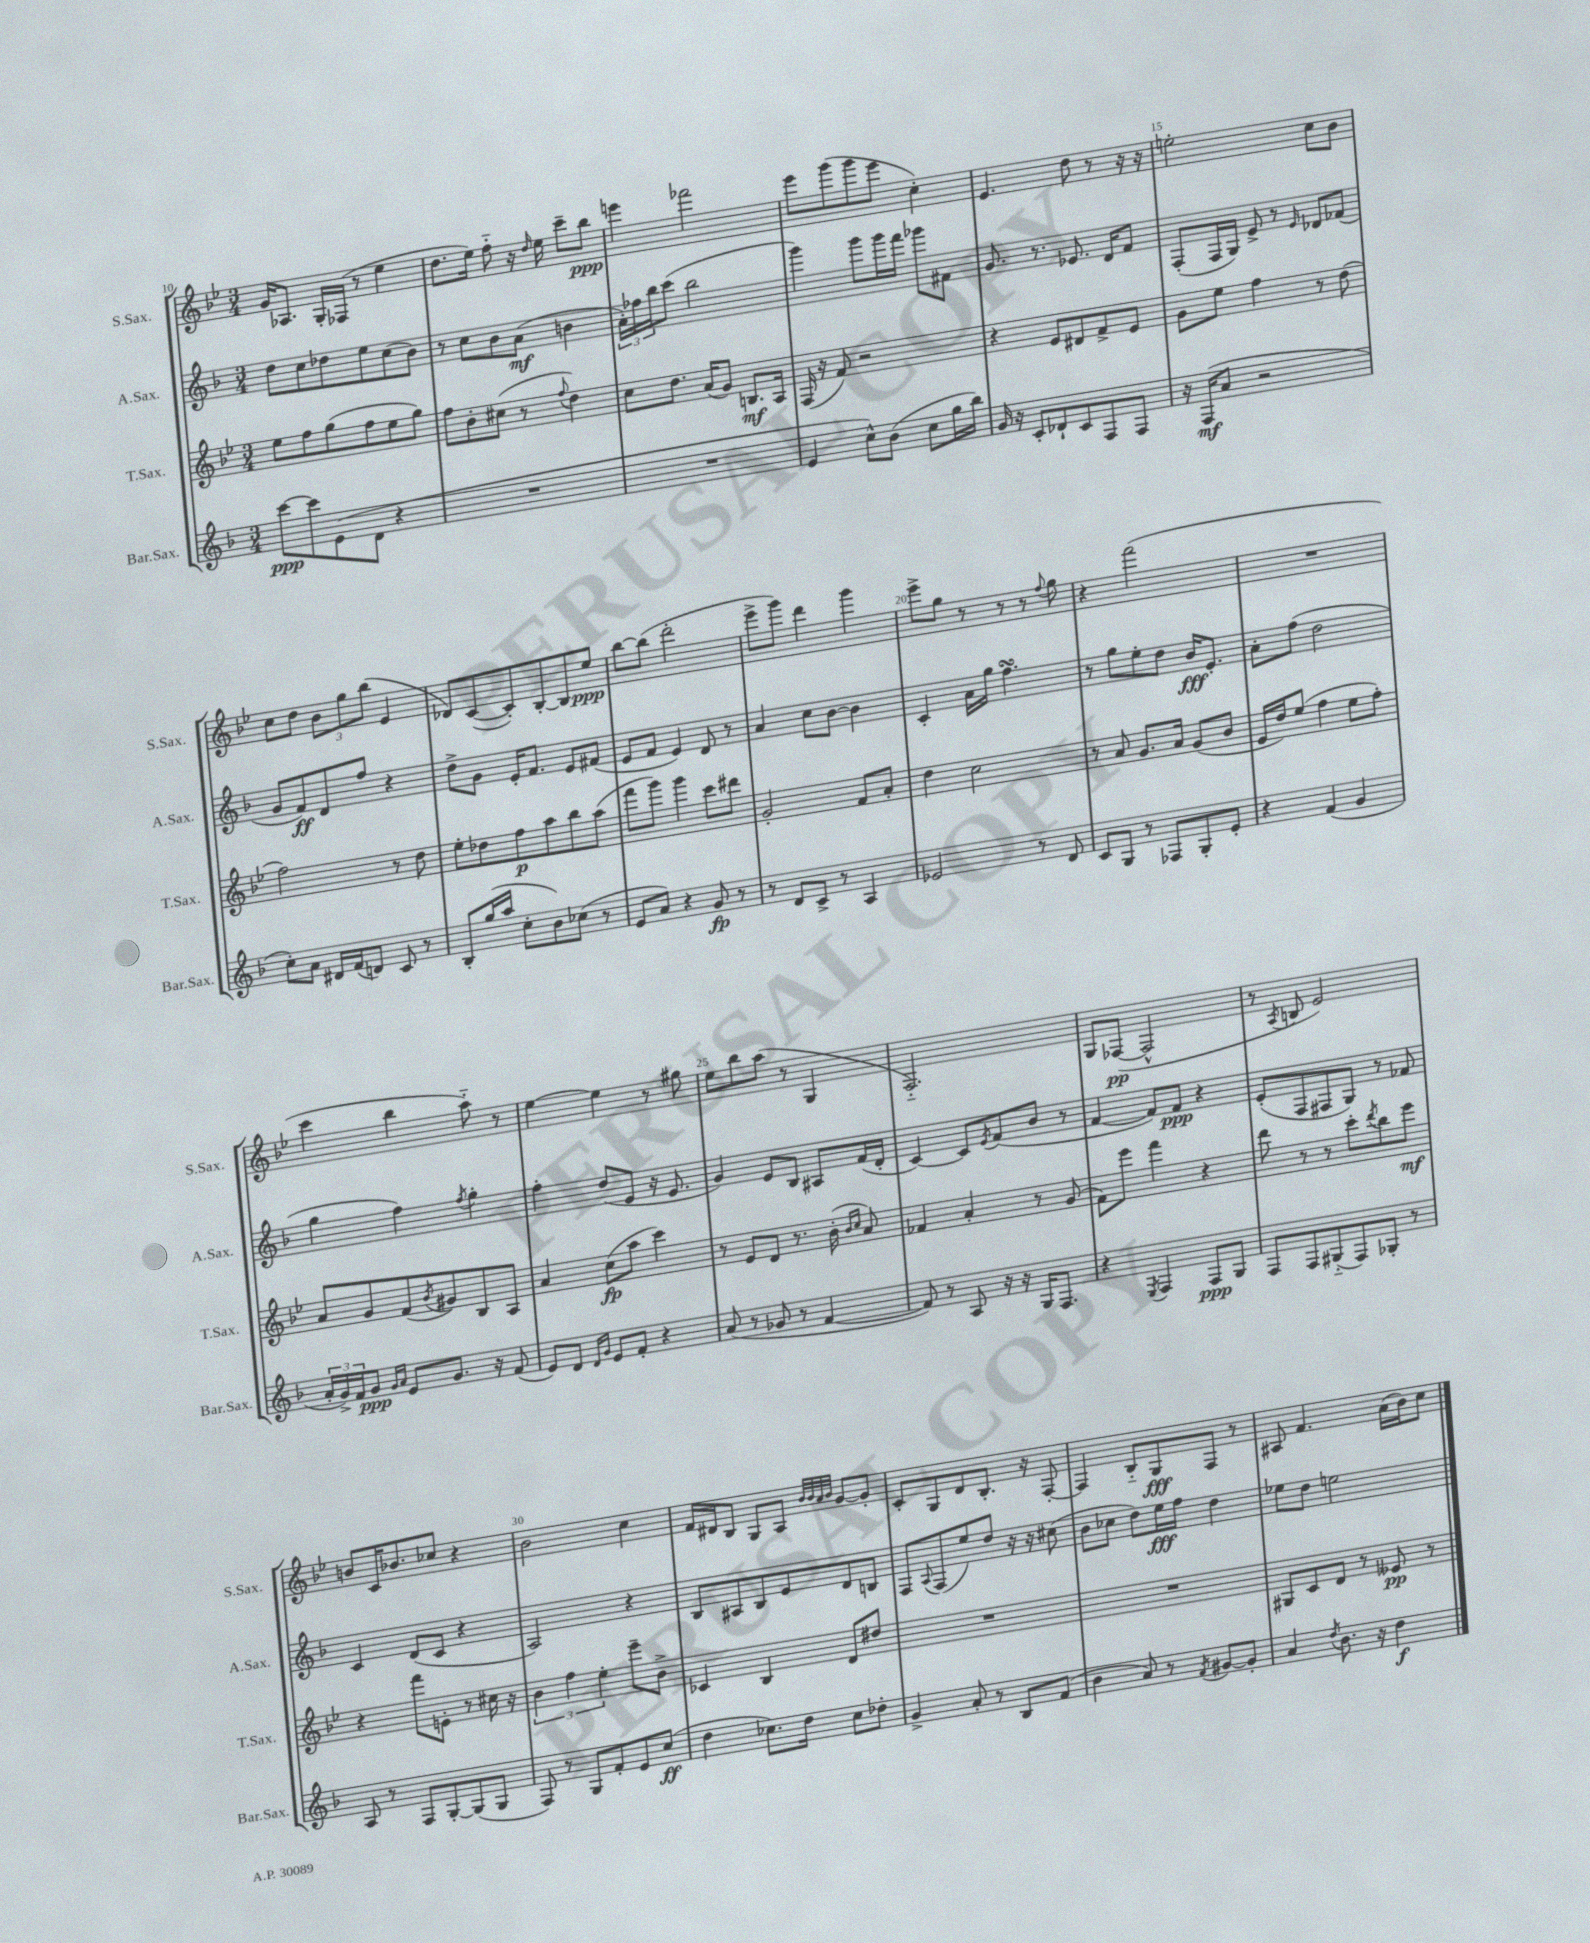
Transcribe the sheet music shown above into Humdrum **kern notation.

**kern	**kern	**kern	**kern
*staff4	*staff3	*staff2	*staff1
*clefG2	*clefG2	*clefG2	*clefG2
*k[b-]	*k[b-e-]	*k[b-]	*k[b-e-]
*M3/4	*M3/4	*M3/4	*M3/4
[8ccc\L	8ee-\L	8dd\L	16g/LK
.	.	.	8.A-/J
8ccc\]	8ff\	8cc\	.
(8e\	(8gg\	8dd-\	16G'/LL
.	.	.	(16F-/JJ
8d\J	8ff\	8ee\	8r
4r	8ee-\	(8cc\	4ee-\
.	8gg\J)	8b-\J)	.
=	=	=	=
2.r	8ff\L	8r	8.dd\L
.	8b-'\	8cc\L	.
.	.	.	16ee-\Jk)
.	(8cc#\J	8b-\	8ff'~\
.	8r	(8a\J	16r
.	.	.	16qqdd/
.	.	.	16ee-\
.	8qqff/	.	.
.	4dd\)	4b\	8ccc~\L
.	.	.	8bb-\J
=	=	=	=
2.r	8cc\L	24a'\LL)	4eee\
.	.	24ff-\	.
.	.	24bb-\J	.
.	8.dd\J	(8ccc\J	.
.	.	2bb-\	2fff-\
.	(16a/LK	.	.
.	8g/J)	.	.
.	8.B/L	.	.
.	16A/Jk	.	.
=	=	=	=
4e/	(16F/	4ggg\)	8eee-\L
.	16r	.	.
.	8f/)	.	(8ggg\
8cc^^\L)	2r	8ggg\L	8ggg\
(8b-\J	.	16ggg\L	8eee-\J
.	.	16fff\JJ	.
8cc\L	.	8ggg-\L	4cc'\)
16gg\L	.	8f#\J	.
16bb-\JJ)	.	.	.
=	=	=	=
16g/	4r	8.g/	4.e-/
16r	.	.	.
8c'/L	.	.	.
.	.	8.r	.
8d-`/	8e-/L	.	.
8c/	8d#/	8.e-/	8dd\
8F/	8f^/	.	8r
.	.	16d/LK	.
8F/J	8e-/J	8f/J	16r
.	.	.	16r
=	=	=	=
16r	8g\L	(8F'/L	2ee'\
(16F/LK	.	.	.
8a/J	8ee-\J	16F/L	.
.	.	16G/JJ)	.
2r	4ff\	8e^/	.
.	.	8r	.
.	.	16qqe/	.
.	8r	8d-/L	8cc\L
.	(8dd\	(8f-/J	8b-\J
=	=	=	=
8cc'\L)	2ff\)	8g/L	8cc\L
8a\J	.	8f/)	8dd\J
16d#/LL	.	8d/	12b-\L
(16f/J	.	.	.
.	.	.	12gg\
8d/J)	.	8ff/J	.
.	.	.	(12bb-\J
8c/	8r	4r	4e-/
8r	8dd\	.	.
=	=	=	=
8B-'/L	8ee-'\L	8dd^\L	8d-/L)
(16gg/L	8dd-\	8g\J	([8c/
16aa/JJ	.	.	.
8cc'\L	8ff\	16e'/LK	8c'/])
.	.	8.f/J	.
8b-\)	8aa\	.	[8B-'/
(8cc-\J	8bb-\	8e/L	8B-/]
8r	(8aa\J	(8f#/J	8ee-/J
=	=	=	=
8e/L	8fff\L	8e/L	[8bb-\L
8a/J)	8ggg\J)	8f/J	(8bb-\]J
4r	4ggg\	4e/)	2ddd'\
8g/	8ccc\L	8d/	.
8r	8ddd#\J	8r	.
=	=	=	=
8r	2g'/	4a/	8eee-^\L
8d/L	.	.	8ggg\J)
8c^/J	.	8cc\L	4ddd\
8r	.	[8b-\J	.
4A/	8f/L	4b-\]	4ggg\
.	8a'/J	.	.
=	=	=	=
2e-/	4dd\	4c'/	8eee-^\L
.	.	.	8gg\J
.	2cc\	16a\LL	8r
.	.	16gg\JJ	.
.	.	4.ff\	8r
8r	.	.	8r
.	.	.	8qqff/
8d/	.	.	8gg\
=	=	=	=
8c/L	8r	8r	4r
8G/J	8a/	8gg\L	.
8r	8.g/L	8ee'\	(2fff\
8F-/L	.	8dd\J	.
.	16a/Jk	.	.
8G'/	(8g/L	16b-/LK	.
.	.	8.e'/J	.
8e'/J	8b-/J	.	.
=	=	=	=
4r	16e-/LL	8a'\L	2.r
.	16dd/J)	.	.
.	(8ee-/J	(8ff\J	.
(4f/	4ff\	2dd\	.
4g/	8ee-\L	.	.
.	8ff'\J)	.	.
=	=	=	=
24a'/LL	8a/L	4gg\	4ccc\
24g^/)	.	.	.
24f/J	.	.	.
8g/J	8g/	.	.
16qqg/LL	.	.	.
16qqa/JJ	.	.	.
8e/L	(8f/	4ff\)	4bb-\
.	8qb-/	.	.
8.g/J	8g#/)	.	.
.	.	8qff/	.
.	8B-/	4gg'\	8aa'~\)
16r	.	.	.
(8f/	8A/J	.	8r
=	=	=	=
8e/L)	4a/	4ff'\	[4ee-\
8d/J	.	.	.
16qqd/LL	.	.	.
16qqg/JJ	.	.	.
8e/L	(8cc\L	(8dd/L	4ee-\]
8f'/J	8aa\J	8e/J	.
4r	4ccc\)	16r	8r
.	.	8.e/	.
.	.	.	8gg#\
=	=	=	=
(8a/	8r	4g/)	8ee-\L
8r	8e-/L	.	8bb-\
8g-/	8d/J	8e/L	(8aa\J
8r	8.r	8B-/J	8r
[4f/	.	8A#/L	4G/
.	(16b-'\	.	.
.	16qqb-/LL	.	.
.	16qqcc/JJ	.	.
.	8a/)	(16f/L	.
.	.	16d'/JJ	.
=	=	=	=
8f/])	4f-/	[4c/)	2.F'~/)
8r	.	.	.
8A/	4a'/	8c/]L	.
.	.	8qe/	.
16r	.	(8f/	.
16r	.	.	.
16G/LK	8r	8b-/J	.
8.F/J	.	.	.
.	(8g/	8r	.
=	=	=	=
4r	8f\L)	[4f/	8G/L
.	8eee-\J	.	([8F-/J
8qE/	.	.	.
4F/	4fff\	8f/]L)	2F-^^/]
.	.	8f/J	.
8F/L	4r	4r	.
8G/J	.	.	.
=	=	=	=
8F/L	8ddd\	(8e'/L	8r
.	.	.	8qA/
8F/	8r	8F/	8B/
(8G#'~/	8r	8F#/	2e-/)
8F/)	8ccc'\L	8G/J)	.
.	8qddd/	.	.
8G-'/J	8bb-\	8r	.
8r	8eee-\J	8f-/	.
=	=	=	=
8A/	4r	4c/	8b/L
8r	.	.	16c/K
.	.	.	8.b-/
8F/L	8fff\L	(8d/L	.
[8G'/	8e'\J	8c/J	8cc-/J
(8G/]	8r	4r	4r
8G/J	16cc#\	.	.
.	16r	.	.
=	=	=	=
8F/)	6b-\	2A/)	2b-\
8r	.	.	.
.	6ff\	.	.
8G/L	.	.	.
.	6ee-'\	.	.
8f'/	.	.	.
8e/	8eee-~\L	4r	4cc\
(8cc/J	8b-^\J	.	.
=	=	=	=
4dd\	4c-/	8B-/L	16f/LL
.	.	.	16d#/J
.	.	8A#/	8B-/J
8.cc-\L)	4B-/	8B-/	8G/L
.	.	8e/	8A/J
16dd\Jk	.	.	.
.	.	.	32qqb-/LLL
.	.	.	32qqb-/
.	.	.	32qqa/
.	.	.	32qqb-/JJJ
8cc-\L	8d/L	8d/	[8g/L
8dd-'\J	8dd#/J	8B/J	8g'/]J
=	=	=	=
4g^/	2.r	8F/L	8c'/L
.	.	8qqA/	.
.	.	(8F/	8G/
8a'/	.	8ee/)	8d/
8r	.	8dd/J	8.B-'/J
8B-/L	.	16r	.
.	.	16r	16r
(8f/J	.	(8cc#\	[8F'/
=	=	=	=
4b-\	2.r	8b-\L	4F/]
.	.	8cc-\J	.
8a/)	.	8dd\L)	8B-'~/L
8r	.	16ee\L	8G/
.	.	16ff\JJ	.
8qf/	.	.	.
[8g#/L	.	4dd\	8F/J
8g#'/]J	.	.	8r
=	=	=	=
4a/	8G#/L	8ee-\L	8A#/
.	8c/	8dd\J	4.f/
8qdd/	.	.	.
8.b-\	8d/J	2ee\	.
.	8r	.	.
16r	.	.	.
4dd\	8e--/	.	(16a\LL
.	.	.	16b-\J)
.	8r	.	8cc\J
==	==	==	==
*-	*-	*-	*-
